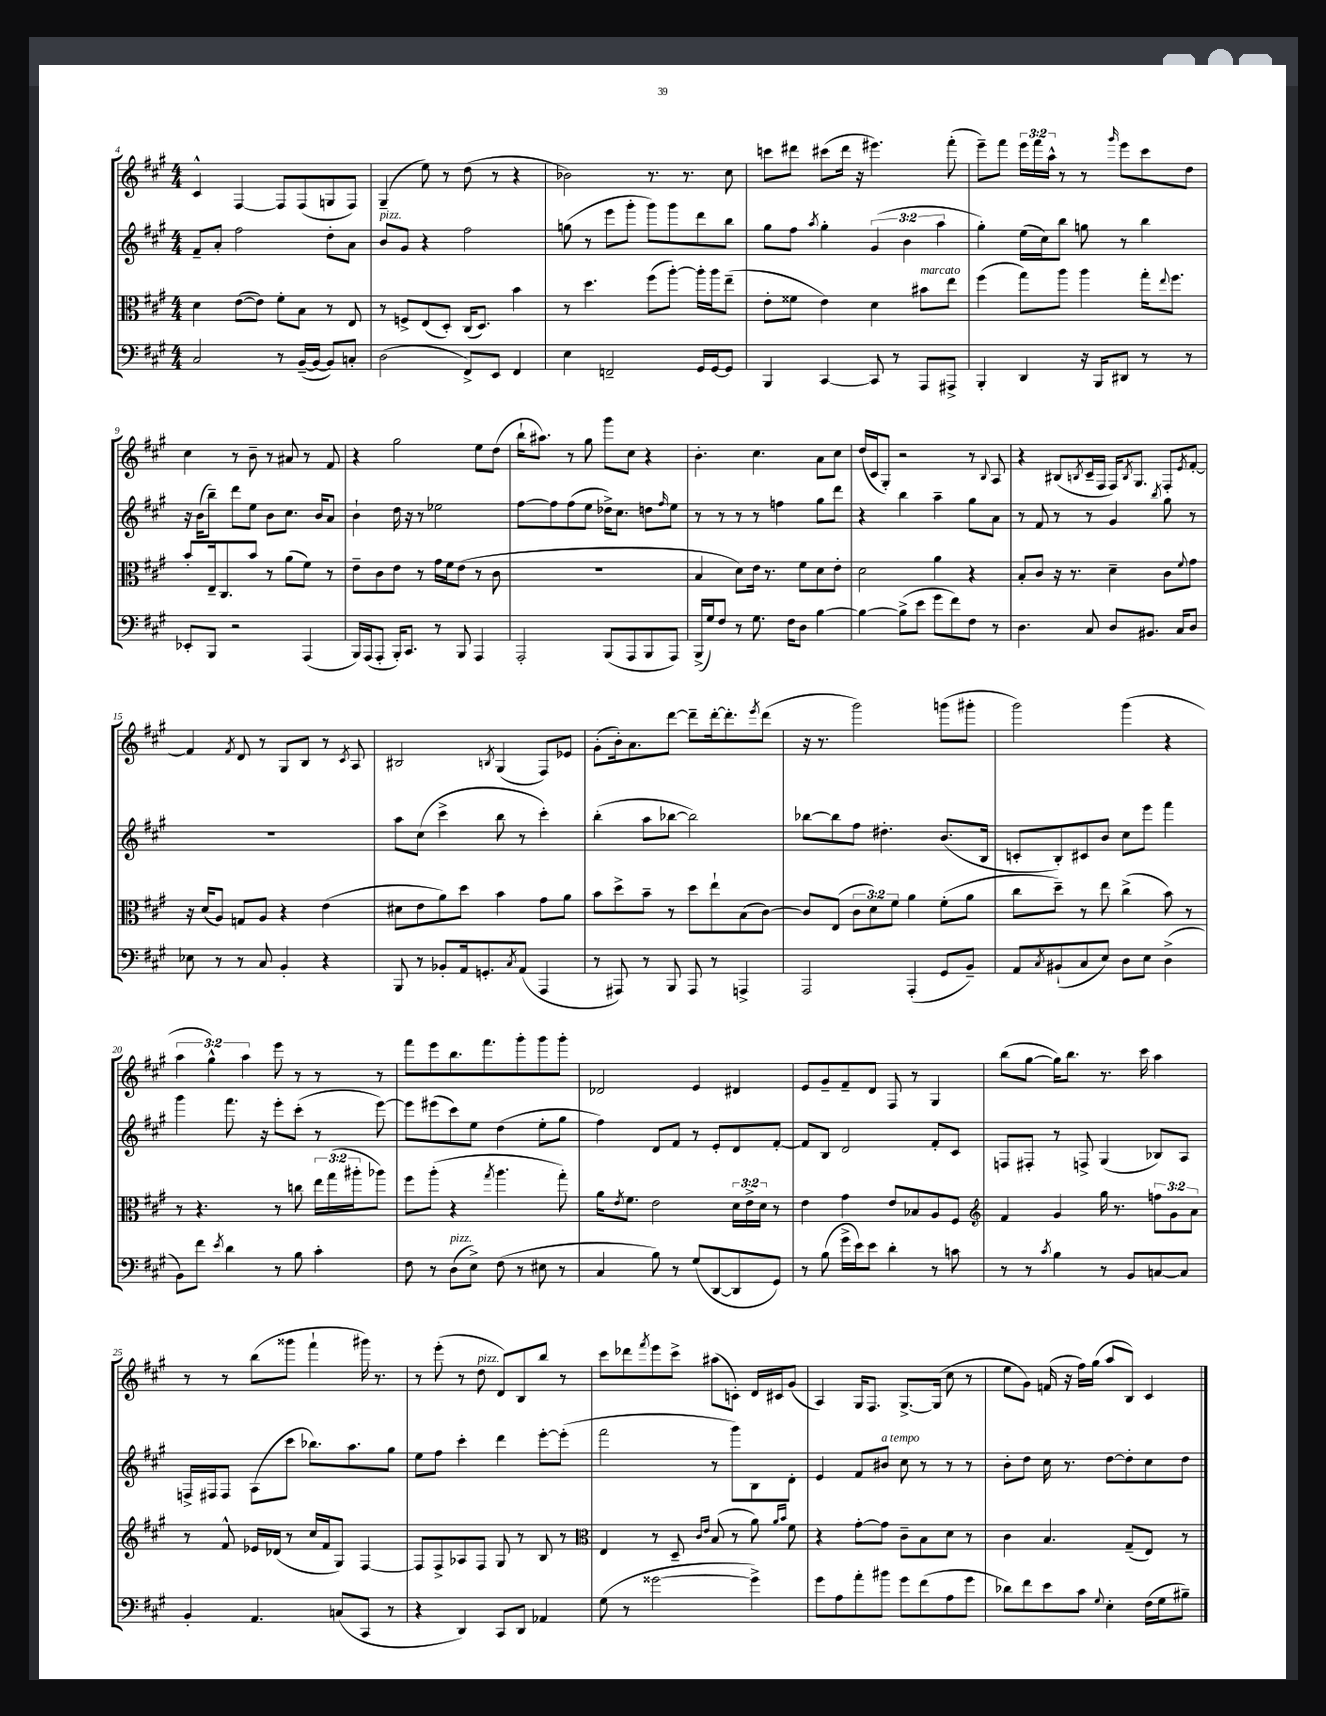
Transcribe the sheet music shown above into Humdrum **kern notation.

**kern	**kern	**kern	**kern
*part4	*part3	*part2	*part1
*staff4	*staff3	*staff2	*staff1
*clefF4	*clefC3	*clefG2	*clefG2
*k[f#c#g#]	*k[f#c#g#]	*k[f#c#g#]	*k[f#c#g#]
*M4/4	*M4/4	*M4/4	*M4/4
=4	=4	=4	=4
2C#/	4d\	8f#~/L	4c#^^/
.	.	8a'/J	.
.	([8e\L	2ff#\	[4F#/
.	8e\J])	.	.
8r	8f#'\L	.	8F#/L]
([16BB~/LL	8B\J	.	(8F#/
16BB/JJ_	.	.	.
8BB/L])	8r	8dd'\L	8Gn/
8Cn'/J	8E/	8a\J	8F#/J)
=5	=5	=5	=5
!	!	!LO:TX:a:i:t=pizz.	!
(2D\	8r	8b/L	(4G#~/
.	8Fn^/L	8g#/J	.
.	(8E/	4r	8ee\)
.	8D'/J)	.	8r
8FF#^/L)	(16C#/KL	2ff#\	(8dd\
.	8.D/J)	.	.
8EE/J	.	.	8r
4FF#/	4b\	.	4r
=6	=6	=6	=6
4E\	8r	(8ggn\	2b-X\)
.	4.dd\	8r	.
2FFn~/	.	8eee\L	.
.	.	8ggg#'\J	.
.	(8ff#\L	8ggg#\L)	8.r
.	[8aa'\J)	8ggg#\	.
.	.	.	8.r
16GG#/LL	16aa'\LL]	8ddd\	.
[16GG#/J	16aa\J	.	.
8GG#/J]	(8ee~\J	8bb\J	8cc#\
=7	=7	=7	=7
4BBB/	8e'\L	8gg#\L	8cccn\L
.	8f##X\J	8ff#\J	8ddd#X\J
.	.	8qaa/	.
[4CC#/	4e\)	4gg#'\	(8ccc#X\L
.	.	.	16ddd#\Jk
.	.	.	16r
8CC#/]	4d\	(6g#/	4.eee#X\)
8r	.	.	.
.	.	6b\	.
!	!LO:TX:a:i:t=marcato	!	!
8AAA/L	8b#X\L	.	.
.	.	6aa\	.
8AAA#X^/J	8ee\J	.	(8fff#'\
=8	=8	=8	=8
4BBB'/	(4ff#\	4gg#'\)	8eee~\L)
.	.	.	8fff#\J
4DD/	8gg#\L)	(16ee\LL	24eee\LL
.	.	.	24fff#\
.	.	16cc#\J)	.
.	.	.	24aa^^\JJ
.	8aa\J	8bb\J	8r
16r	4aa\	8ggn\	8r
16BBB/KL	.	.	.
.	.	.	16qqggg#/
8DD#X/J	.	8r	8eee\L
8r	16gg#'\KL	4bb\	8ccc#\
.	8qqee/	.	.
.	8.ff#\J	.	.
8r	.	.	8dd\J
!!LO:LB:g=z
=9	=9	=9	=9
8EE-X'/L	8b'/L	16r	4cc#\
.	.	(16b\KL	.
8BBB/J	16E~/k	8bb~\J)	.
.	8.C#/	.	.
2r	.	8ddd\L	8r
.	8b/J	8ee\J	8b~\
.	8r	8b\L	8r
.	(8a\L	8.cc#\J	8a#X/
(4AAA/	8f#\J)	.	8r
.	.	16b/KL	.
.	8r	8a/J	8f#/
=10	=10	=10	=10
16BBB/LL)	8e~\L	4b`\	4r
(16AAA/J	.	.	.
8AAA'/J	8c#\	.	.
16BBB'/KL)	8e\J	16dd\	2gg#\
8.CC#/J	.	16r	.
.	8r	8r	.
8r	16g#\LL	2ee-X\	.
.	16f#\J	.	.
8BBB/	(8e\J	.	.
4AAA/	8r	.	8ee\L
.	8c#\	.	(8dd\J
=11	=11	=11	=11
2AAA'/	1r	[8ff#\L	16bb`\KL
.	.	.	8.aa#X\J)
.	.	8ff#\]	.
.	.	(8ff#\	8r
.	.	8ee\J	8gg#\
(8BBB/L	.	16dd-X^\KL)	8ggg#\L
.	.	8.cc#\J	.
8AAA/	.	.	8cc#\J
8BBB/	.	8ddn\L	4r
.	.	16qqff#/	.
8AAA/J)	.	8ee\J	.
=12	=12	=12	=12
(16BBB^/LL	4B/	8r	4.b'\
16G#/J)	.	.	.
8F#/J	.	8r	.
8r	8d\L)	8r	.
8.G#\	16e\Jk	8r	4.cc#\
.	8.r	.	.
.	.	4ffn\	.
16F#\KL	.	.	.
8D\J	8f#\L	.	.
[4B\	8d\	8gg#\L	8a\L
.	8e'\J	8ddd\J	8cc#\J
=13	=13	=13	=13
4B\_	2d\	4r	(16dd/LL
.	.	.	16c#/J
.	.	.	8G#'/J)
(8B^\L]	.	4bb\	2r
8e\J	.	.	.
8g#\L	4a\	4aa~\	.
8f#\)	.	.	.
8F#\J	4r	8gg#\L	8r
.	.	.	8qqB/
8r	.	8a\J	8A/
=14	=14	=14	=14
4.D\	8B'/L	8r	4r
.	8c#/J	8f#/	.
.	16r	8r	(8B#X/L
.	8.r	.	.
.	.	.	8qBn/
8C#/	.	8r	16c#~/L
.	.	.	16F#/JJ
8D/L	4d~\	4g#/	16F#/KL)
.	.	.	8qB/
.	.	.	8.G#/J
8.BB#X/J	.	.	.
.	.	8qbb/	.
.	8c#\L	8gg#\	8F#'/L
16C#/KL	.	.	.
.	8qqf#/	.	8qe/
8D/J	8g#\J	8r	[8f#'/J
!!LO:LB:g=z
=15	=15	=15	=15
8E-X\	16r	1r	4f#/]
.	(16d/KL	.	.
8r	8A/J)	.	.
.	.	.	8qf#/
8r	8Gn/L	.	8d/
8C#/	8A/J	.	8r
4BB'/	4r	.	8G#/L
.	.	.	8B/J
4r	(4e\	.	8r
.	.	.	8qc#/
.	.	.	8A/
=16	=16	=16	=16
8BBB/	8d#X\L	8aa\L	2B#X/
8r	8e\	(8cc#\J	.
8BB-X'/L	8a\)	4ccc#^\	.
16AA/k	8dd\J	.	.
8.GGn'/	.	.	.
.	.	.	8qBn/
.	4b\	8bb\	(4G#/
8qC#/	.	.	.
(8AA/J	.	8r	.
4AAA/	8g#\L	4ccc#'\)	8F#/L)
.	8a\J	.	8e-X/J
=17	=17	=17	=17
8r	8b\L	(4bb'\	(8g#'\L
8AAA#X/)	8dd^\	.	16b'\k)
.	.	.	8.a\
8r	8b~\J	8aa\L	.
8BBB/	8r	[8bb-X\J	[8ddd\J
8AAA#/	8dd\L	2bb-\])	8ddd~\L]
8r	8ee`\	.	[16ddd'\k
.	.	.	8.ddd'\]
4AAAn^/	(8B\	.	.
.	.	.	8qeee/
.	[8c#\J)	.	(8ddd\J
=18	=18	=18	=18
2AAA/	8c#/L]	[8bb-X\L	16r
.	.	.	8.r
.	(8E/J	8bb-\]	.
.	12c#\L	8ff#\J	2ggg#\)
.	12d\)	.	.
.	.	4.dd#X'\	.
.	12f#\J	.	.
(4AAA'/	4a\	.	.
8GG#/L	(8f#'\L	(8.b/L	(8gggn\L
8BB~/J)	8a\J	.	8ggg#X'\J
.	.	16B/Jk	.
=19	=19	=19	=19
8AA/L	8cc#\L	8cn'/L	2ggg#\)
8qC#/	.	.	.
(8BB#X`/	8dd~\J)	8B'/)	.
8C#/	8r	8c#X/	.
8E/J)	8ee\	8b/J	.
8D\L	(4cc#^\	8cc#\L	(4ggg#\
8E\J	.	8eee\J	.
(4D^\	8b\)	4fff#\	4r
.	8r	.	.
!!LO:LB:g=z
=20	=20	=20	=20
8BB\L)	8r	4ggg#\	6aa\
8f#\J	4.r	.	.
.	.	.	6gg#^^\)
8qe/	.	.	.
4d\	.	8.fff#\	.
.	.	.	6aa\
.	.	16r	.
8r	8r	8eee'\L	8eee\
8B\	8ccn\	(8ccc#'\J	8r
4c#'\	24ee\LL	8r	8r
.	(24gg#\	.	.
.	24aa#X'\J	.	.
.	8aa-X\J)	[8eee\)	8r
=21	=21	=21	=21
8F#\	8ff#\L	8eee\L]	8fff#\L
8r	(8aa'\J	(8eee#X\	8eee\
!LO:TX:a:i:t=pizz.	!	!	!
(8D\L	4r	8ccc#\)	8.bb\
8E^\J)	.	8ee\J	.
.	.	.	8.fff#\
.	8qgg#/	.	.
(8F#\	4.aa\	(4dd\	.
8r	.	.	8ggg#'\
8E#X\	.	8ee'\L	8ggg#\
8r	8gg#'\)	8gg#\J	8ggg#'\J
=22	=22	=22	=22
4C#/	16a\KL	4ff#\)	2d-X/
.	8qe/	.	.
.	8.f#\J	.	.
8B\)	2e\	8d/L	.
8r	.	8f#/J	.
(8G#/L	.	8r	4e/
[8DD/	.	8e'/L	.
8DD/]	24d\LL	8d/	4d#X/
.	24e^\	.	.
.	24d\JJ	.	.
8GG#/J)	8r	[8f#'/J	.
=23	=23	=23	=23
8r	4e\	8f#/L]	8e/L
(8B\	.	8B/J	8g#~/
16g#^\LL	4g#\	2d/	8f#~/
16e\J)	.	.	.
8e\J	.	.	8d/J
4d'\	8e/L	.	8F#/
.	8B-X/	.	8r
8r	8A/	8f#'/L	4G#/
8cn\	8F#/J	8c#/J	.
=24	=24	=24	=24
*	*clefG2	*	*
8r	4f#/	8Fn/L	(8bb\L
8r	.	8F#X'/J	[8gg#\J
8qc#/	.	.	.
4B\	4g#/	8r	16gg#\KL])
.	.	.	8.bb\J
.	.	8Fn^/	.
8r	16gg#\	(4G#/	8.r
.	8.r	.	.
8BB/L	.	.	.
.	.	.	16ccc#\
[8Cn/	12ffn\L	8B-X/L)	4aa\
.	12g#\	.	.
8C/J]	.	8A/J	.
.	12a\J	.	.
!!LO:LB:g=z
=25	=25	=25	=25
4BB'/	8r	16Fn^/LL	8r
.	.	16F#X/J	.
.	8f#^^/	8F#/J	8r
4.AA/	16e-X/LL	(8A\L	(8bb\L
.	(16d-X/JJ	.	.
.	8r	8ccc#\J	8ggg##X\J
.	16cc#/LL	8.bb-X\L)	4fff#`\
.	16f#/J	.	.
(8Cn/L	8G#/J)	.	.
.	.	8.aa\	.
8CC#/J	[4F#/	.	16ggg#X\)
.	.	.	8.r
8r	.	8gg#\J	.
=26	=26	=26	=26
4r	8F#/L]	8ee\L	8r
.	8F#^/	8ff#\J	(8eee'\
4DD/)	8A-X/	4ccc#'\	8r
!	!	!	!LO:TX:a:i:t=pizz.
.	8F#/J	.	8dd\
8CC#/L	8G#/	4ddd\	8d/L)
8DD/J	8r	.	8B/
4AA-X/	8B/	[8eee'\L	8bb/J
.	8r	(8eee'\J]	8r
=27	=27	=27	=27
*	*clefC3	*	*
(8G#\	4E/	2fff#\	8ccc#\L
8r	.	.	8ddd-X\
.	.	.	8qfff#/
[2g##X\	8r	.	8eee\
.	8D~/	.	8ccc#^\J
.	16qqc#/LL	.	.
.	16qqe/JJ	.	.
.	(8B/	8r	(8aa#X\L
.	8r	8ggg#\L)	8cn'\J)
4g##^\])	8a\)	8B\	16d/LL
.	.	.	16c#X/J
.	16qqa/LL	.	.
.	16qqb/JJ	.	.
.	8f#\	8d'\J	(8g#/J
=28	=28	=28	=28
8g#\L	4r	4e/	4A/)
8A\	.	.	.
8a'\	[8g#'\L	8f#/L	16G#/KL
.	.	.	8.F#/J
!	!	!LO:TX:a:i:t=a tempo	!
8b#X\J	8g#\J]	8b#X/J	.
8g#\L	8c#~\L	8cc#\	[8.G#^/L
(8f#\	8B\	8r	.
.	.	.	(16G#/Jk]
8A\	8d\J	8r	8cc#\
8g#\J	8r	8r	8r
=29	=29	=29	=29
8d-X\L)	4c#\	8b'\L	8ee\L
8f#\	.	8dd\J	8g#\J)
8e\	4.B/	16cc#\	(16fn/
.	.	8.r	16r
8c#\J	.	.	16ff#\LL)
.	.	.	(16gg#\JJ
8qqG#/	.	.	.
4E'\	.	[8dd\L	8aa/L
.	(8G#~/L	8dd'\]	8B/J)
(16F#\LL	8E/J)	8cc#\	4c#/
16G#\J	.	.	.
8B#X~\J)	8r	8dd\J	.
==	==	==	==
*-	*-	*-	*-
